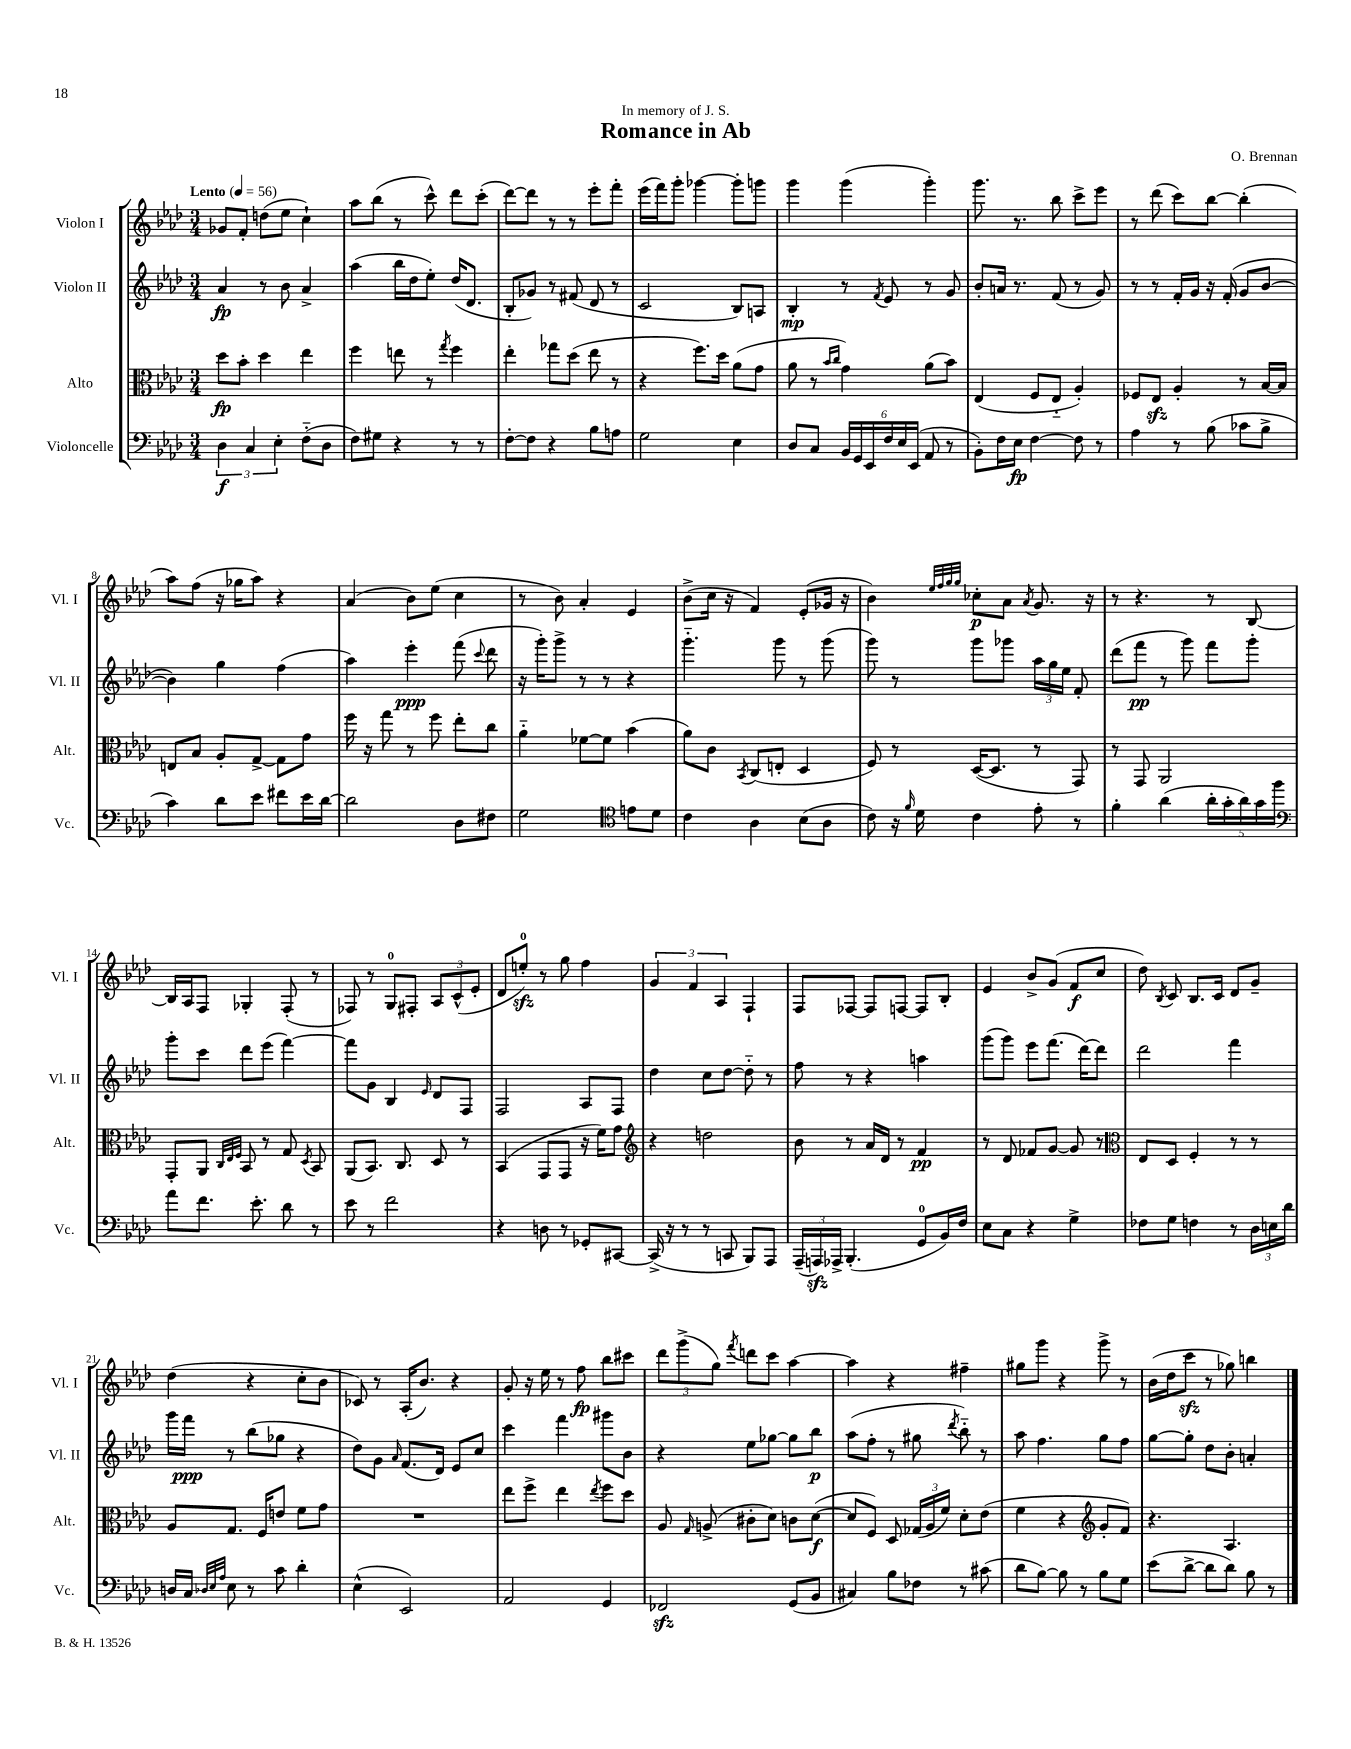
\header { title = "Romance in Ab" composer = "O. Brennan" dedication = "In memory of J. S." }
<<
\new StaffGroup <<
\new Staff = "s0" \with { instrumentName = "Violon I" shortInstrumentName = "Vl. I" } {
    \clef treble \key aes \major \numericTimeSignature \time 3/4 \tempo "Lento" 4 = 56
    \autoBeamOff ges'8[ f'8]-. d''8[( ees''8] c''4-!) |
    aes''8[ bes''8]( r8 c'''8-^) des'''8[ c'''8]-.( |
    des'''8[~) des'''8] r8 r8 ees'''8[-. f'''8]-. |
    ees'''16[( f'''16) g'''8]-. ges'''4~ ges'''8[-. g'''8] |
    g'''4 g'''4( g'''4-.) |
    g'''8. r8. bes''8 c'''8[-> ees'''8] |
    r8 des'''8( c'''8[) bes''8]~ bes''4-.( |
    aes''8[) f''8]( r16 ges''16[ aes''8]) r4 |
    aes'4( bes'8[) ees''8]( c''4 |
    r8 bes'8) aes'4-. ees'4 |
    bes'8[->( c''16] r16 f'4) ees'8[-.( ges'16] r16 |
    bes'4) \grace { ees''32[ f''32 g''32 g''32] } ces''8[-.\p aes'8] \acciaccatura { aes'8 } g'8. r16 |
    r8 r4. r8 bes8~ |
    bes16[ aes16 f8] ges4-. f8-.( r8 |
    fes8) r8 g8[-0 fis8]-. \tuplet 3/2 { aes8[ c'8-^( ees'8]-. } |
    des'8[ e''8]-0-.\sfz) r8 g''8 f''4 |
    \tuplet 3/2 { g'4 f'4 aes4 } f4-! |
    f8[ fes8]~ fes8[ f8]~ f8[ bes8]-. |
    ees'4 bes'8[-> g'8]( f'8[\f c''8] |
    des''8) \acciaccatura { bes8 } c'8 bes8.[ c'16] des'8[ g'8]-- |
    des''4( r4 c''8[-. bes'8] |
    ces'8) r8 aes16[-.( bes'8.]) r4 |
    g'8-. r16 ees''16 r8 f''8\fp bes''8[ cis'''8] |
    \tuplet 3/2 { des'''8[ g'''8->( g''8]) } \acciaccatura { f'''8 } d'''8[ c'''8] aes''4~ |
    aes''4 r4 fis''4-- |
    gis''8[ g'''8] r4 g'''8-> r8 |
    bes'16[( des''16 c'''8]\sfz r8 ges''8) b''4 \bar "|." |
}
\new Staff = "s1" \with { instrumentName = "Violon II" shortInstrumentName = "Vl. II" } {
    \clef treble \key aes \major \numericTimeSignature \time 3/4
    \autoBeamOff aes'4\fp r8 bes'8 aes'4-> |
    aes''4( bes''16[ des''16 ees''8]-.) des''16[( des'8.] |
    bes8[-. ges'8]) r8 fis'8( des'8 r8 |
    c'2 bes8[) a8] |
    bes4-.\mp r8 \acciaccatura { f'8 } ees'8 r8 g'8 |
    bes'8[-. a'16] r8. f'8( r8 g'8) |
    r8 r8 f'16[-. g'16] r16 f'16-.( g'8[ bes'8]~ |
    bes'4) g''4 f''4( |
    aes''4) ees'''4-.\ppp f'''8( \appoggiatura { c'''8 } des'''8 |
    r16 g'''16[-.) g'''8]-> r8 r8 r4 |
    g'''4.-_ g'''8 r8 g'''8( |
    g'''8) r8 g'''8[ ges'''8] \tuplet 3/2 { aes''16[ g''16 ees''16] } f'8-. |
    des'''8[( f'''8]\pp r8 g'''8) f'''8[ g'''8]-. |
    g'''8[-. c'''8] des'''8[ ees'''8]( f'''4~) |
    f'''8[ g'8] bes4 \grace { ees'16 } des'8[ f8] |
    f2 aes8[ f8] |
    des''4 c''8[ des''8]~ des''8-_ r8 |
    f''8 r8 r4 a''4 |
    g'''8[( g'''8]) ees'''8[ f'''8.]( des'''16[~) des'''8] |
    des'''2 f'''4 |
    g'''16[ f'''16]\ppp r8 bes''8[( ges''8] r4 |
    des''8[) g'8] \grace { aes'16 } f'8.[( des'16]) ees'8[ c''8] |
    c'''4 f'''4 gis'''8[ bes'8] |
    r4 ees''8[ ges''8]~ ges''8[ bes''8]\p |
    aes''8[( f''8]-. r8 gis''8 \acciaccatura { des'''8 } bes''8-_) r8 |
    aes''8 f''4. g''8[ f''8] |
    g''8[~ g''8]-. des''8[ bes'8]-. a'4-. \bar "|." |
}
\new Staff = "s2" \with { instrumentName = "Alto" shortInstrumentName = "Alt." } {
    \clef alto \key aes \major \numericTimeSignature \time 3/4
    \autoBeamOff des''8[\fp bes'8]-. des''4 ees''4 |
    f''4 e''8 r8 \acciaccatura { g''8 } f''4 |
    ees''4-. ges''8[ des''8]( ees''8 r8 |
    r4 f''8.[) des''16] aes'8[( g'8] |
    aes'8 r8 \grace { bes'16[ c''16] } g'4) aes'8[( bes'8]) |
    ees4( f8[ ees8]-_ aes4-.) |
    fes8[ ees8]\sfz aes4-. r8 bes16[~ bes16] |
    e8[ bes8] aes8[-. g8]~-> g8[ g'8] |
    f''16 r16 g''8 r8 f''8 ees''8[-. c''8] |
    aes'4-_ fes'8[~ fes'8] bes'4( |
    aes'8[) c'8] \acciaccatura { bes,8 } c8[( e8]-. des4 |
    f8) r8 des16[~( des8.] r8 g,8) |
    r8 g,8 aes,2 |
    g,8[-. aes,8] \grace { c32[ ees32 f32] } bes,8 r8 g8 \acciaccatura { des8 } bes,8 |
    aes,8[( bes,8.]) c8. des8 r8 |
    bes,4( g,8[ g,8] r16 f'16[) g'8] |
    \clef treble r4 d''2 |
    bes'8 r8 aes'16[ des'16] r8 f'4\pp |
    r8 des'8 fes'8[ g'8]~ g'8 r8 |
    \clef alto ees8[ des8] f4-. r8 r8 |
    aes8[ g8.] f16[ e'8] f'8[ g'8] |
    R2. |
    ees''8[ f''8]-> ees''4 \acciaccatura { ees''8 } f''8[ des''8] |
    aes8 \grace { g16 } a8->( cis'8[-. des'8]) c'8[ des'8]~\f( |
    des'8[ f8]) des8 \tuplet 3/2 { ges16[( aes16 f'16]) } des'8[-. ees'8]( |
    f'4 r4 \clef treble g'8[-. f'8]) |
    r4. aes4. \bar "|." |
}
\new Staff = "s3" \with { instrumentName = "Violoncelle" shortInstrumentName = "Vc." } {
    \clef bass \key aes \major \numericTimeSignature \time 3/4
    \autoBeamOff \tuplet 3/2 { des4\f c4 ees4-. } f8[-_( des8] |
    f8[) gis8] r4 r8 r8 |
    f8[~-. f8] r4 bes8[ a8] |
    g2 ees4 |
    des8[ c8] \tuplet 6/4 { bes,16[ g,16 ees,16 f16 ees16 ees,16]( } aes,8 r8 |
    bes,8[-.) f16 ees16]\fp f4~ f8 r8 |
    aes4 r8 bes8( ces'8[ bes8]-> |
    c'4) des'8[ ees'8] fis'8[ ees'16 des'16]~ |
    des'2 des8[ fis8] |
    g2 \clef tenor e'8[ des'8] |
    c'4 aes4 bes8[( aes8] |
    c'8) r16 \grace { f'16 } des'16 c'4 ees'8-. r8 |
    f'4-. aes'4( \tuplet 5/4 { aes'16[-. g'16-. aes'16) g'16 f''16] } |
    \clef bass aes'8[ f'8.] ees'8.-. des'8 r8 |
    ees'8 r8 f'2 |
    r4 d8 r8 ges,8[-. cis,8]~ |
    cis,16->( r16 r8 r8 c,8 bes,,8[) aes,,8] |
    \tuplet 3/2 { aes,,16[--( a,,16\sfz) aes,,16]-> } bes,,4.-.( g,8[-0 bes,16) f16] |
    ees8[ c8] r4 g4-> |
    fes8[ g8] f4 r8 \tuplet 3/2 { des16[ e16 des'16] } |
    d16[ c16] \grace { des32[ ees32 aes32] } ees8 r8 c'8 des'4-. |
    ees4-^( ees,2) |
    aes,2 g,4 |
    fes,2\sfz g,8[( bes,8] |
    cis4) bes8[ fes8] r8 cis'8( |
    des'8[ bes8]~) bes8 r8 bes8[ g8] |
    ees'8[( des'8]~-> des'8[ des'8]) bes8 r8 \bar "|." |
}
>>
>>
